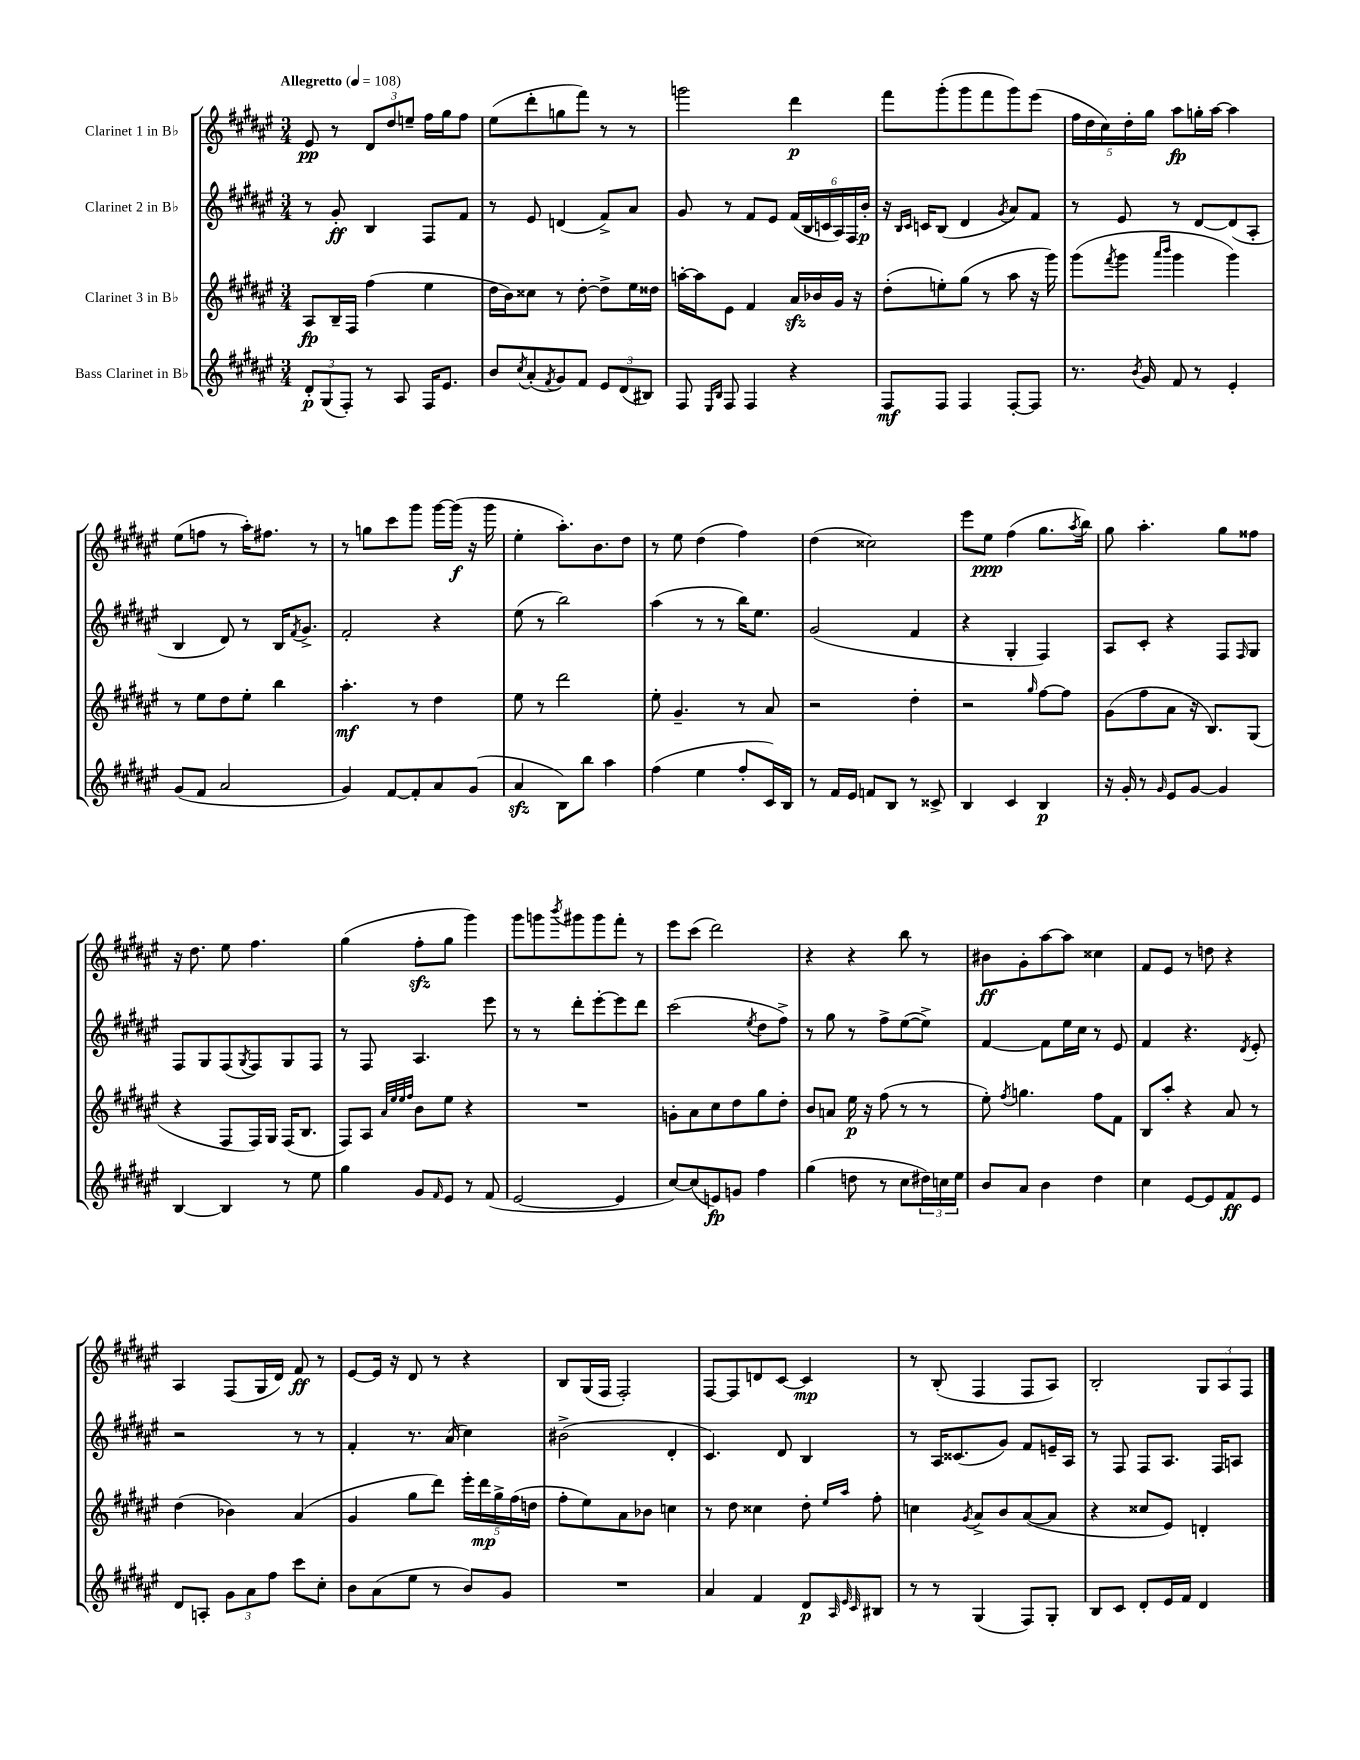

**kern	**kern	**kern	**kern
*staff4	*staff3	*staff2	*staff1
*clefG2	*clefG2	*clefG2	*clefG2
*k[f#c#g#d#a#e#]	*k[f#c#g#d#a#e#]	*k[f#c#g#d#a#e#]	*k[f#c#g#d#a#e#]
*M3/4	*M3/4	*M3/4	*M3/4
*MM108	*MM108	*MM108	*MM108
12d#'	8A#	8r	8e#
(12G#	.	.	.
.	16B~	8g#'	8r
12F#')	.	.	.
.	16F#	.	.
8r	(4ff#	4B	12d#
.	.	.	12dd#
8A#	.	.	.
.	.	.	12ee~
16F#	4ee#	8F#	16ff#
8.e#	.	.	16gg#
.	.	8f#	8ff#
=	=	=	=
8b	16dd#	8r	(8ee#
.	16b)	.	.
8qcc#	.	.	.
(8a#'	8cc##	8e#	8ddd#'
8qf#	.	.	.
8g#)	8r	(4d	8gg
8f#	[8dd#'	.	8fff#)
12e#	8dd#^]	8f#^)	8r
(12d#	.	.	.
.	16ee#	8a#	8r
12B#)	.	.	.
.	16dd##	.	.
=	=	=	=
8F#	[16aa'	8g#	2ggg
.	16aa]	.	.
16qqE#	.	.	.
16qqB	.	.	.
8F#	8e#	8r	.
4F#	4f#	8f#	.
.	.	8e#	.
4r	16a#	(24f#	4ddd#
.	.	24B	.
.	16b-	.	.
.	.	24c	.
.	16g#	24A#)	.
.	.	24F#	.
.	16r	.	.
.	.	24b'	.
=	=	=	=
8F#	(8dd#'	16r	8fff#
.	.	16qqB	.
.	.	16qqc#	.
.	.	16c	.
8F#	8ee')	(8B	(8ggg#'
4F#	(8gg#	4d#	8ggg#
.	8r	.	8fff#
.	.	8qg#	.
[8F#'	8aa#	8a#)	8ggg#)
8F#]	16r	8f#	(8eee#
.	16ggg#)	.	.
=	=	=	=
8.r	(8ggg#	8r	20ff#
.	.	.	20dd#
.	.	.	20cc#)
.	8qfff#	.	.
.	8ggg#	8e#	.
.	.	.	20dd#'
8qb	.	.	.
16g#	.	.	.
.	.	.	20gg#
.	16qqaaa#	.	.
.	16qqbbb	.	.
8f#	4ggg#	8r	8aa#
8r	.	[8d#	16gg'
.	.	.	[16aa#
4e#'	4ggg#)	(8d#]	4aa#]
.	.	8A#'	.
=	=	=	=
(8g#	8r	4B	(8ee#
8f#	8ee#	.	8ff
2a#	8dd#	8d#)	8r
.	8ee#'	8r	16aa#')
.	.	.	8.ff#
.	4bb	16B	.
.	.	8qf#	.
.	.	8.g#^	.
.	.	.	8r
=	=	=	=
4g#)	4.aa#'	2f#'	8r
.	.	.	8gg
[8f#	.	.	8ccc#
8f#']	8r	.	8ggg#
8a#	4dd#	4r	[16ggg#
.	.	.	(16ggg#]
(8g#	.	.	16r
.	.	.	16ggg#
=	=	=	=
4a#	8ee#	(8ee#	4ee#'
.	8r	8r	.
8B)	2ddd#	2bb)	8.aa#')
8bb	.	.	.
.	.	.	8.b
4aa#	.	.	.
.	.	.	8dd#
=	=	=	=
(4ff#	8ee#'	(4aa#	8r
.	4.g#~	.	8ee#
4ee#	.	8r	(4dd#
.	.	8r	.
8ff#'	8r	16bb)	4ff#)
.	.	8.ee#	.
16c#)	8a#	.	.
16B	.	.	.
=	=	=	=
8r	2r	(2g#	(4dd#
16f#	.	.	.
16e#	.	.	.
8f	.	.	2cc##)
8B	.	.	.
8r	4dd#'	4f#	.
8c##^	.	.	.
=	=	=	=
4B	2r	4r	8eee#
.	.	.	8ee#
4c#	.	4G#'	(4ff#
.	16qqgg#	.	.
4B	[8ff#	4F#)	8.gg#
.	8ff#]	.	.
.	.	.	8qaa#
.	.	.	16bb)
=	=	=	=
16r	(8g#	8A#	8gg#
16g#'	.	.	.
8r	8ff#	8c#'	4.aa#'
16qqg#	.	.	.
8e#	8a#	4r	.
[8g#	16r	.	.
.	8.B)	.	.
4g#]	.	8F#	8gg#
.	.	16qqF#	.
.	(8G#	8G#	8ff##
=	=	=	=
[4B	4r	8F#	16r
.	.	.	8.dd#
.	.	8G#	.
4B]	8F#	(8F#	8ee#
.	.	8qG#	.
.	16F#)	8F#)	4.ff#
.	16G#	.	.
8r	(16F#	8G#	.
.	8.B	.	.
8ee#	.	8F#	.
=	=	=	=
4gg#	8F#)	8r	(4gg#
.	8A#	8F#	.
.	32qqa#	.	.
.	32qqee#	.	.
.	32qqee#	.	.
.	32qqff#	.	.
8g#	8b	4.A#	8ff#'
16qqf#	.	.	.
8e#	8ee#	.	8gg#
8r	4r	.	4ggg#)
(8f#	.	8eee#	.
=	=	=	=
[2e#	2.r	8r	8ggg#
.	.	8r	8ggg
.	.	.	8qbbb
.	.	8ddd#'	8ggg#
.	.	[8eee#'	8ggg#
4e#]	.	8eee#]	8fff#'
.	.	8ddd#	8r
=	=	=	=
[8cc#)	8g'	(2ccc#	8eee#
(8cc#]	8a#	.	(8ccc#
8e)	8cc#	.	2ddd#)
8g	8dd#	.	.
.	.	8qee#	.
4ff#	8gg#	8dd#	.
.	8dd#'	8ff#^)	.
=	=	=	=
(4gg#	8b	8r	4r
.	8a	8gg#	.
8dd	16ee#	8r	4r
.	16r	.	.
8r	(8ff#	8ff#^	.
8cc#	8r	([8ee#	8bb
24dd#)	8r	8ee#^])	8r
24cc	.	.	.
24ee#	.	.	.
=	=	=	=
8b	8ee#')	[4f#	8b#
.	8qff#	.	.
8a#	4.gg	.	8g#'
4b	.	8f#]	[8aa#
.	.	16ee#	8aa#]
.	.	16cc#	.
4dd#	8ff#	8r	4cc##
.	8f#	8e#	.
=	=	=	=
4cc#	8B	4f#	8f#
.	8aa#'	.	8e#
[8e#	4r	4.r	8r
8e#]	.	.	8dd
8f#	8a#	.	4r
.	.	8qd#	.
8e#	8r	8e#'	.
=	=	=	=
8d#	(4dd#	2r	4A#
8A'	.	.	.
12g#	4b-)	.	(8F#
12a#	.	.	.
.	.	.	16G#
12ff#	.	.	.
.	.	.	16d#)
8ccc#	(4a#	8r	8f#
8cc#'	.	8r	8r
=	=	=	=
8b	4g#	4f#'	[8e#
(8a#	.	.	16e#]
.	.	.	16r
8ee#	8gg#	8.r	8d#
8r	8ddd#)	.	8r
.	.	(16a#	.
8b)	20eee#'	4cc#)	4r
.	20ddd#	.	.
.	20gg#^	.	.
8g#	.	.	.
.	(20ff#	.	.
.	20dd	.	.
=	=	=	=
2.r	8ff#'	(2b#^	8B
.	8ee#)	.	(16G#
.	.	.	16F#
.	8a#	.	2F#')
.	8b-	.	.
.	4cc	4d#'	.
=	=	=	=
4a#	8r	4.c#)	[8F#
.	8dd#	.	8F#]
4f#	4cc##	.	8d
.	.	8d#	[8c#
8d#	8dd#'	4B	4c#]
32qqA#	.	.	.
32qqe#	16qqee#	.	.
32qqc#	16qqaa#	.	.
8B#	8ff#'	.	.
=	=	=	=
8r	4cc	8r	8r
8r	.	16A#	(8B'
.	.	(8.c##	.
.	8qg#	.	.
(4G#	8a#^	.	4F#
.	8b	8g#)	.
8F#)	([8a#	8f#	8F#
8G#'	8a#]	16e~	8A#)
.	.	16A#	.
=	=	=	=
8B	4r	8r	2B'
8c#	.	8F#	.
8d#'	8cc##	8F#	.
16e#	8e#)	8.A#	.
16f#	.	.	.
4d#	4d'	.	12G#
.	.	16F#	.
.	.	.	12A#
.	.	8A	.
.	.	.	12F#
==	==	==	==
*-	*-	*-	*-
